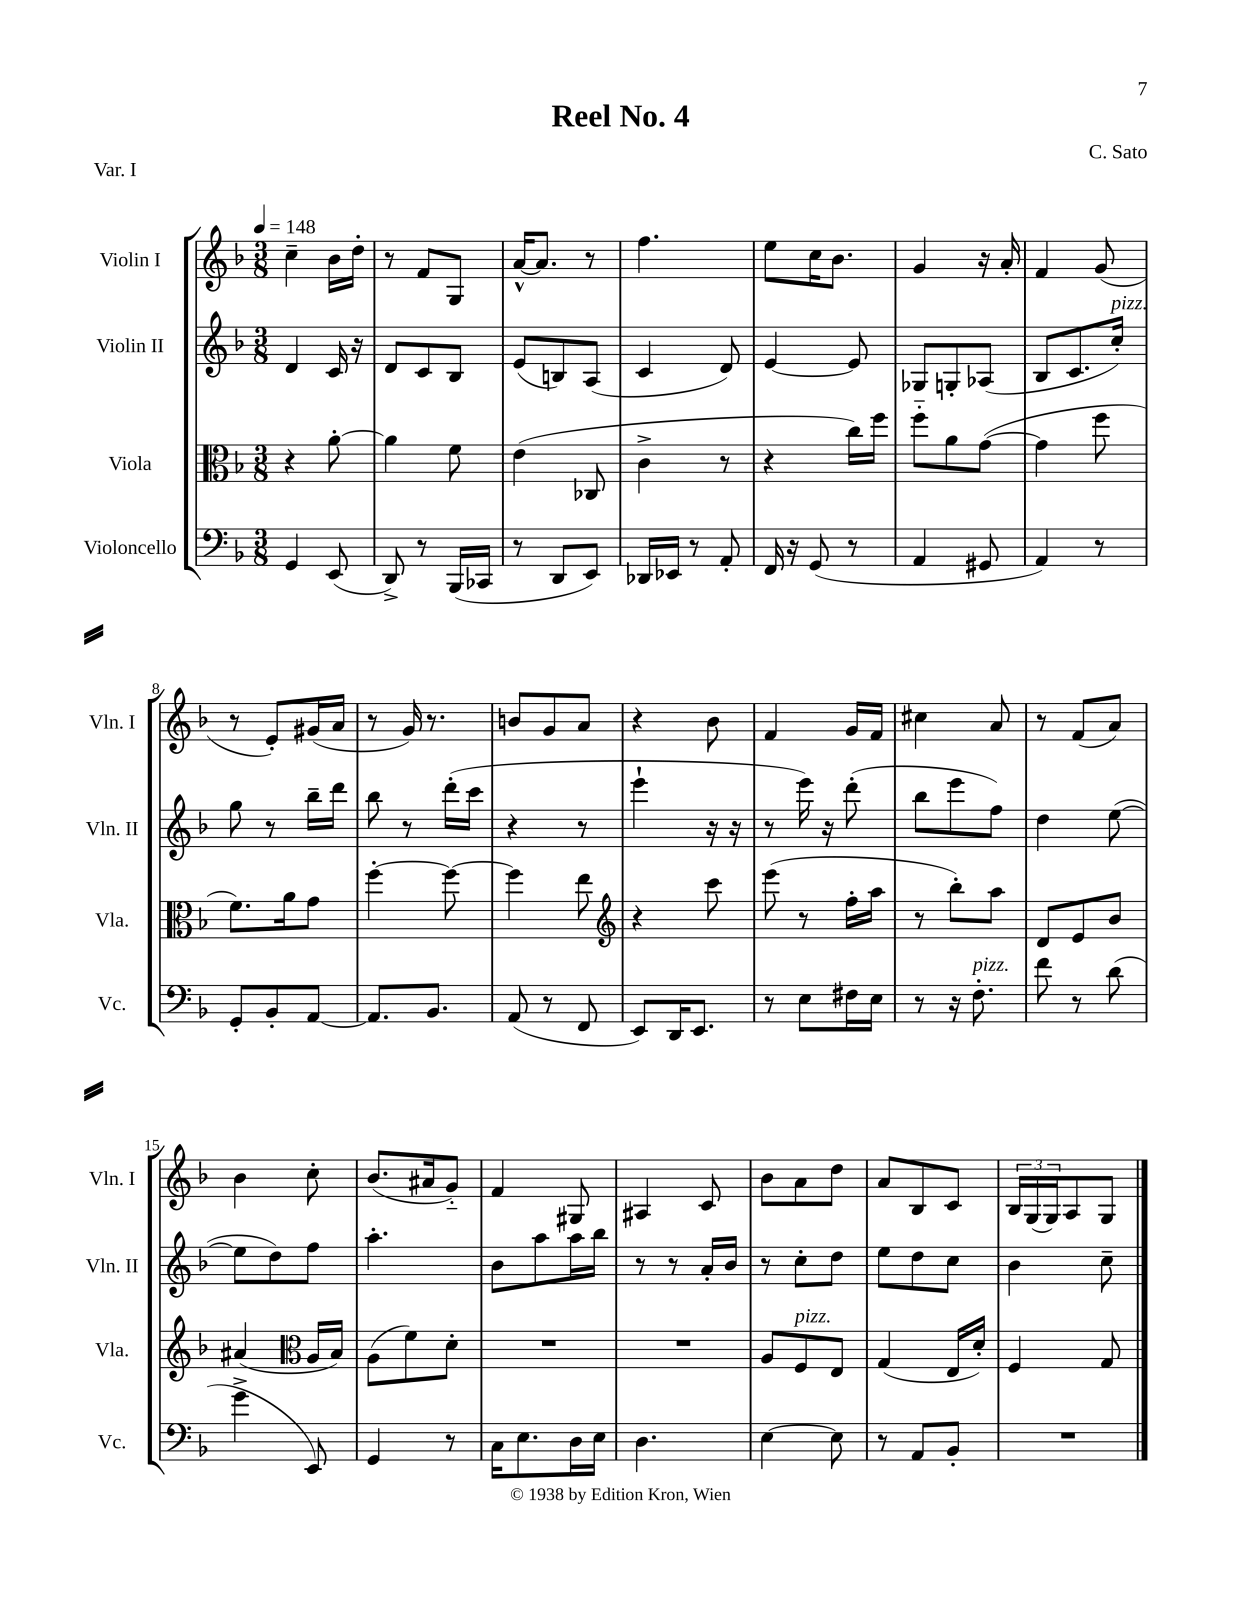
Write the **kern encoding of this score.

**kern	**kern	**kern	**kern
*part4	*part3	*part2	*part1
*staff4	*staff3	*staff2	*staff1
*I"Violoncello	*I"Viola	*I"Violin II	*I"Violin I
*I'Vc.	*I'Vla.	*I'Vln. II	*I'Vln. I
*clefF4	*clefC3	*clefG2	*clefG2
*k[b-]	*k[b-]	*k[b-]	*k[b-]
*M3/8	*M3/8	*M3/8	*M3/8
*MM148	*MM148	*MM148	*MM148
=1	=1	=1	=1
4GG/	4r	4d/	4cc~\
(8EE/	[8a'\	16c/	16b-\LL
.	.	16r	16dd'\JJ
=2	=2	=2	=2
8DD^/)	4a\]	8d/L	8r
8r	.	8c/	8f/L
(16BBB-/LL	8f\	8B-/J	8G/J
16CC-X/JJ	.	.	.
=3	=3	=3	=3
8r	(4e\	(8e/L	[16a^^/KL
.	.	.	8.a/J]
8DD/L	.	8Bn/)	.
8EE/J)	8C-X/	(8A/J	8r
=4	=4	=4	=4
16DD-X/LL	4c^\	4c/	4.ff\
16EE-X/JJ	.	.	.
8r	.	.	.
8AA'/	8r	8d/)	.
=5	=5	=5	=5
16FF/	4r	[4e/	8ee\L
16r	.	.	.
(8GG/	.	.	16cc\K
.	.	.	8.b-\J
8r	16cc\LL)	8e/]	.
.	16ff\JJ	.	.
=6	=6	=6	=6
4AA/	8ff\L	8G-X/L	4g/
.	8a\	8Gn'/	.
8GG#X/	([8g\J	(8A-X/J	16r
.	.	.	16a'/
=7	=7	=7	=7
4AA/)	4g\]	8B-/L	4f/
.	.	8.c/	.
8r	8ff\	.	(8g/
!	!	!LO:TX:a:i:t=pizz.	!
.	.	16cc'/Jk)	.
!!LO:LB:g=z
=8	=8	=8	=8
8GG'/L	8.f\L)	8gg\	8r
8BB-'/	.	8r	8e'/L)
.	16a\k	.	.
[8AA/J	8g\J	16bb-~\LL	(16g#X/L
.	.	16ddd\JJ	16a/JJ
=9	=9	=9	=9
8.AA/L]	[4ff'\	8bb-\	8r
.	.	8r	16g/)
8.BB-/J	.	.	8.r
.	8ff\_	(16ddd'\LL	.
.	.	16ccc\JJ	.
=10	=10	=10	=10
(8AA/	4ff\]	4r	8bn/L
8r	.	.	8g/
8FF/	8ee\	8r	8a/J
=11	=11	=11	=11
*	*clefG2	*	*
8EE/L)	4r	4eee`\	4r
16DD/K	.	.	.
8.EE/J	.	.	.
.	8ccc\	16r	8b-\
.	.	16r	.
=12	=12	=12	=12
8r	(8eee\	8r	4f/
8E\L	8r	16eee\)	.
.	.	16r	.
16F#X\L	16ff'\LL	(8ddd'\	16g/LL
16E\JJ	16aa\JJ	.	16f/JJ
=13	=13	=13	=13
8r	8r	8bb-\L	4cc#X\
16r	8bb-'\L)	8eee\	.
!LO:TX:a:i:t=pizz.	!	!	!
8.F'\	.	.	.
.	8aa\J	8ff\J)	8a/
=14	=14	=14	=14
8f\	8d/L	4dd\	8r
8r	8e/	.	(8f/L
(8d\	8b-/J	([8ee\	8a/J)
!!LO:LB:g=z
=15	=15	=15	=15
4g^\	(4a#X/	8ee\L]	4b-\
.	.	8dd\)	.
*	*clefC3	*	*
8EE/)	16A/LL	8ff\J	8cc'\
.	16B-/JJ)	.	.
=16	=16	=16	=16
4GG/	(8A\L	4.aa'\	(8.b-/L
.	8f\)	.	.
.	.	.	16a#X/k
8r	8d'\J	.	8g/J)
=17	=17	=17	=17
16C\KL	4.r	8b-\L	4f/
8.E\	.	.	.
.	.	8aa\	.
16D\L	.	16aa\L	8G#X/
16E\JJ	.	16bb-\JJ	.
=18	=18	=18	=18
4.D\	4.r	8r	4A#X/
.	.	8r	.
.	.	16a'/LL	8c/
.	.	16b-/JJ	.
=19	=19	=19	=19
[4E\	8A/L	8r	8b-\L
!	!LO:TX:a:i:t=pizz.	!	!
.	8F/	8cc'\L	8a\
8E\]	8E/J	8dd\J	8dd\J
=20	=20	=20	=20
8r	(4G/	8ee\L	8a/L
8AA/L	.	8dd\	8B-/
8BB-'/J	16E/LL	8cc\J	8c/J
.	16d'/JJ)	.	.
=21	=21	=21	=21
4.r	4F/	4b-\	24B-/LL
.	.	.	(24G/
.	.	.	24G/J)
.	.	.	8A/
.	8G/	8cc~\	8G/J
==	==	==	==
*-	*-	*-	*-
